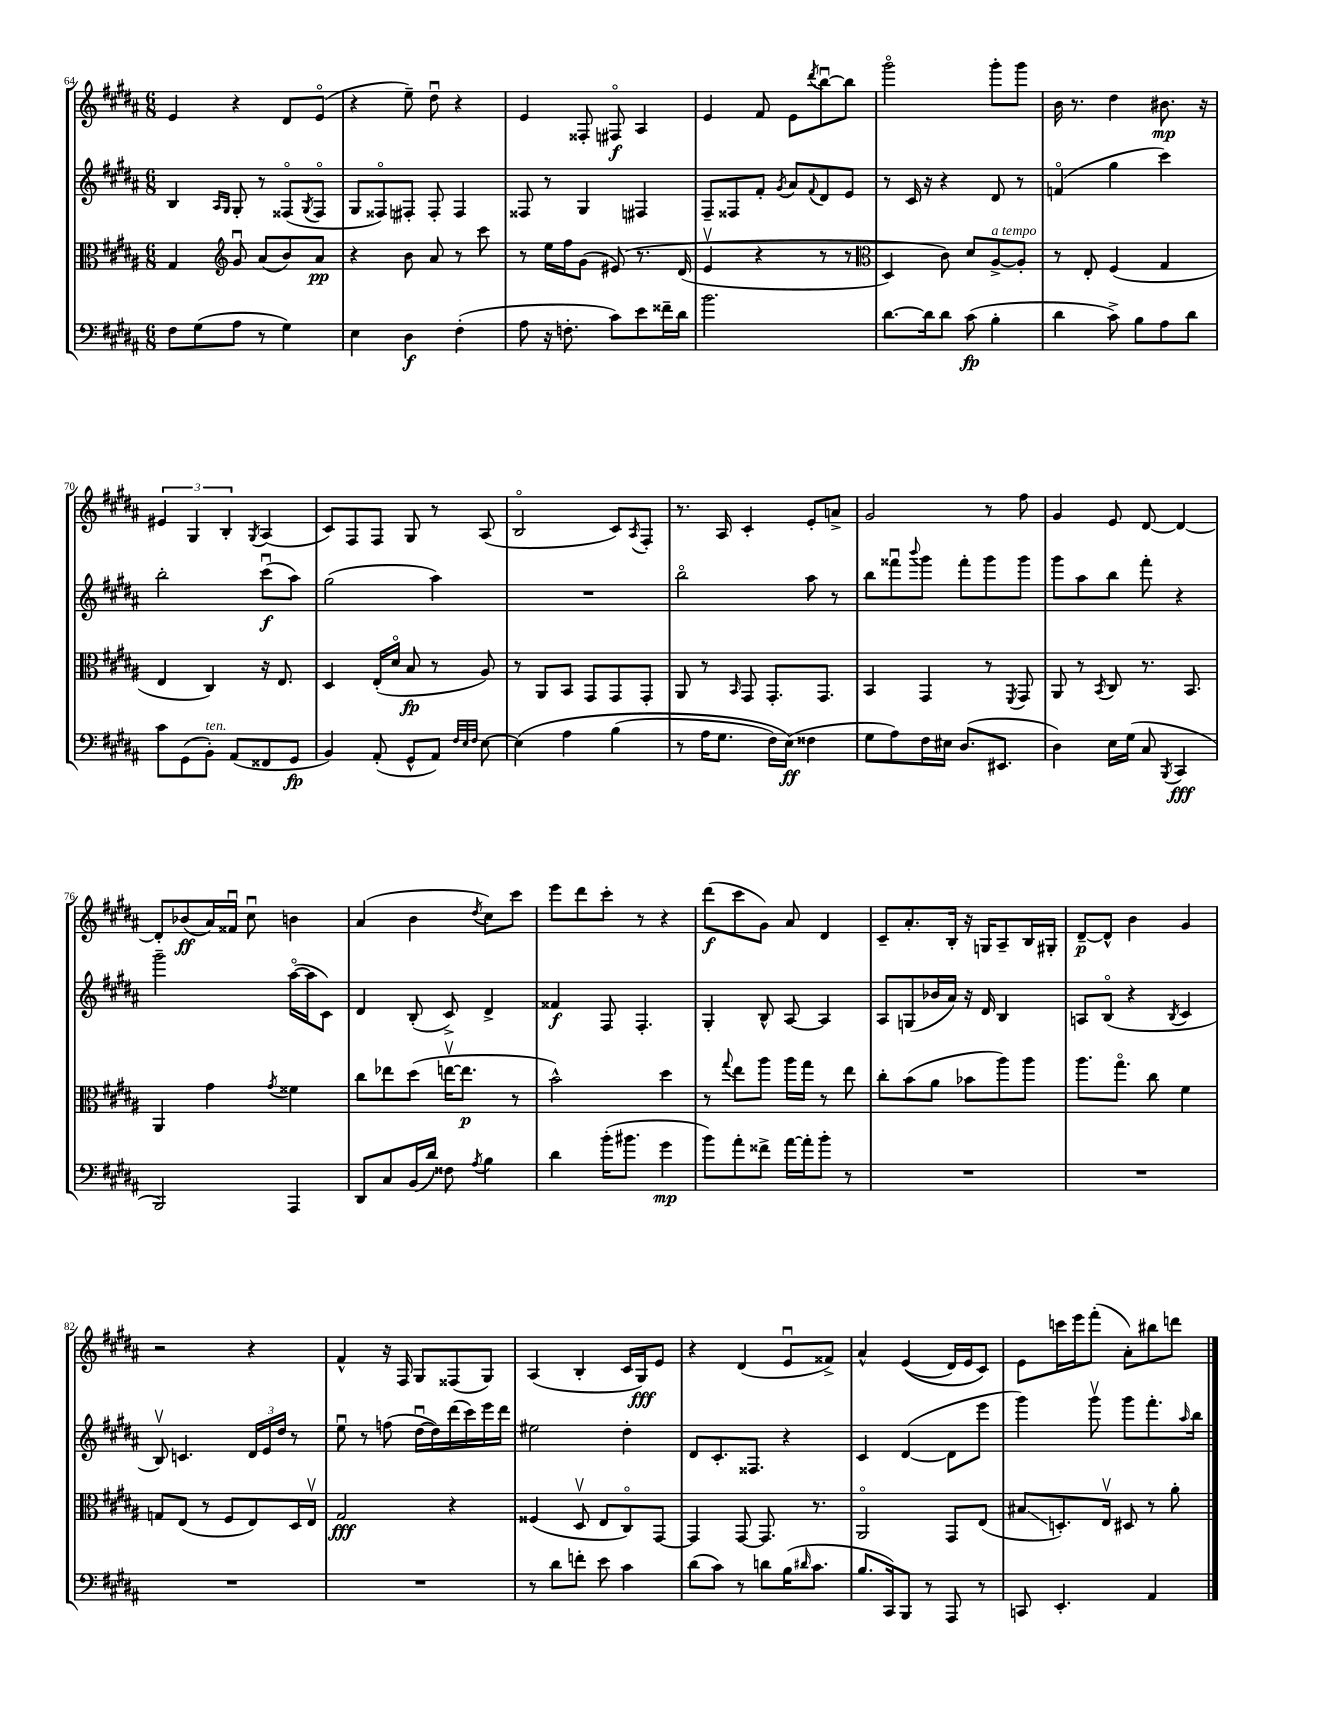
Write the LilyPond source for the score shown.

<<
\new StaffGroup <<
\new Staff = "s0" {
    \clef treble \key b \major \numericTimeSignature \time 6/8
    e'4 r4 dis'8 e'8\flageolet( |
    r4 e''8--) dis''8\downbow r4 |
    e'4 fisis8-. fis8\flageolet\f ais4 |
    e'4 fis'8 e'8 \acciaccatura { dis'''8 } b''8~\downbow b''8 |
    gis'''2\flageolet gis'''8-. gis'''8 |
    b'16 r8. dis''4 bis'8.\mp r16 |
    \tuplet 3/2 { eis'4 gis4 b4-. } \acciaccatura { gis8 } ais4( |
    cis'8) fis8 fis8 gis8 r8 ais8( |
    b2\flageolet cis'8) \acciaccatura { ais8 } fis8-. |
    r8. ais16 cis'4-. e'8-. a'8-> |
    gis'2 r8 fis''8 |
    gis'4 e'8 dis'8~ dis'4~ |
    dis'8-. bes'8\ff( ais'16) fisis'16\downbow cis''8\downbow b'4 |
    ais'4( b'4 \acciaccatura { dis''8 } cis''8) cis'''8 |
    e'''8 dis'''8 cis'''8-. r8 r4 |
    dis'''8\f( cis'''8 gis'8) ais'8 dis'4 |
    cis'8-- ais'8.-. b16-. r16 g16 ais8-- b16 gis16-. |
    dis'8~--\p dis'8-^ b'4 gis'4 |
    r2 r4 |
    fis'4-^ r16 fis16 gis8 fisis8( gis8) |
    ais4( b4-. cis'16 gis16\fff) e'8 |
    r4 dis'4( e'8\downbow fisis'8->) |
    ais'4-^ e'4(\( dis'16) e'16 cis'8\) |
    e'8 c'''16 e'''16 fis'''8-.( ais'8-.) bis''8 d'''8 \bar "|." |
}
\new Staff = "s1" {
    \clef treble \key b \major \numericTimeSignature \time 6/8
    b4 \grace { ais16 gis16 } gis8-. r8 fisis8\flageolet( \acciaccatura { gis8 } fisis8\flageolet |
    gis8 fisis8\flageolet) fis8-. fis8-. fis4 |
    fisis8 r8 gis4 fis4 |
    fis8-- fisis8 fis'8-. \acciaccatura { gis'8 } ais'8 \appoggiatura { fis'8 } dis'8 e'8 |
    r8 cis'16 r16 r4 dis'8 r8 |
    f'4\flageolet( gis''4 cis'''4) |
    b''2-. cis'''8\downbow\f( ais''8) |
    gis''2( ais''4) |
    R2. |
    b''2\flageolet ais''8 r8 |
    b''8 fisis'''8\downbow \appoggiatura { b'''8 } gis'''8 fisis'''8-. gis'''8 gis'''8 |
    gis'''8 ais''8 b''8 fis'''8-. r4 |
    gis'''2-- ais''16~\flageolet( ais''16 cis'8) |
    dis'4 b8-.( cis'8->) dis'4-> |
    fisis'4\f fis8 fis4.-. |
    gis4-. b8-^ ais8~ ais4 |
    ais8 g8( bes'16 ais'16) r16 dis'16 b4 |
    a8 b8\flageolet( r4 \acciaccatura { b8 } cis'4 |
    b8\upbow) c'4. \tuplet 3/2 { dis'16 e'16 dis''16 } r8 |
    e''8\downbow r8 f''8( dis''16~\downbow dis''16) dis'''16( cis'''16) e'''16 dis'''16 |
    eis''2 dis''4-. |
    dis'8 cis'8.-. fisis8. r4 |
    cis'4 dis'4~( dis'8 e'''8 |
    gis'''4) gis'''8\upbow gis'''8 fis'''8.-. \grace { ais''16 } b''16 \bar "|." |
}
\new Staff = "s2" {
    \clef alto \key b \major \numericTimeSignature \time 6/8
    gis4 \clef treble gis'8\downbow ais'8( b'8) ais'8\pp |
    r4 b'8 ais'8 r8 cis'''8 |
    r8 e''16 fis''16 gis'8( eis'8)\( r8. dis'16( |
    e'4\upbow r4 r8 r8 |
    \clef alto dis4) cis'8\) dis'8 ais8~->^\markup { \italic "a tempo" } ais8-. |
    r8 e8-. fis4( gis4 |
    e4 cis4) r16 e8. |
    dis4 e16-.( dis'16\flageolet b8\fp r8 ais8) |
    r8 ais,8 b,8 gis,8 gis,8 gis,8-. |
    ais,8 r8 \grace { b,16 } gis,8 gis,8.-. gis,8. |
    b,4 gis,4 r8 \acciaccatura { fis,8 } gis,8 |
    ais,8 r8 \acciaccatura { b,8 } cis8 r8. b,8. |
    ais,4 gis'4 \acciaccatura { gis'8 } fisis'4 |
    cis''8 ees''8 dis''8( e''16~\upbow e''8.\p r8 |
    b'2-^) dis''4 |
    r8 \appoggiatura { gis''8 } e''8 ais''8 ais''16 gis''16 r8 e''8 |
    cis''8-. b'8( ais'8 bes'8 ais''8) ais''8 |
    ais''8. gis''8.\flageolet cis''8 fis'4 |
    g8 e8( r8 fis8 e8) dis16 e16\upbow |
    gis2\fff r4 |
    fisis4( dis8\upbow e8 cis8\flageolet) gis,8~ |
    gis,4 gis,8~ gis,8. r8. |
    ais,2\flageolet gis,8 e8( |
    bis8\glissando d8.-.) e16\upbow dis8 r8 ais'8-. \bar "|." |
}
\new Staff = "s3" {
    \clef bass \key b \major \numericTimeSignature \time 6/8
    fis8 gis8( ais8 r8 gis4) |
    e4 dis4\f fis4-.( |
    ais8 r16 f8.-. cis'8) e'8 fisis'16-- dis'16 |
    b'2. |
    dis'8.~ dis'16 dis'8 cis'8\fp( b4-. |
    dis'4 cis'8->) b8 ais8 dis'8 |
    cis'8 gis,8( b,8-.^\markup { \italic "ten." }) ais,8( fisis,8 gis,8\fp |
    b,4) ais,8-.( gis,8-^ ais,8) \grace { fis32 e32 fis32 } e8~ |
    e4\( ais4 b4( |
    r8 ais16 gis8. fis16) e16\ff(\) fisis4 |
    gis8 ais8) fis16 eis16 dis8.( eis,8. |
    dis4) e16 gis16( cis8 \acciaccatura { b,,8 } cis,4\fff |
    b,,2) ais,,4 |
    dis,8 cis8 b,16( dis'16) fisis8 \acciaccatura { ais8 } b4 |
    dis'4 b'16-.( bis'8. gis'4\mp |
    b'8) ais'8-. fisis'8-> ais'16~ ais'16-. b'8-. r8 |
    R2. |
    R2. |
    R2. |
    R2. |
    r8 dis'8 f'8-. e'8 cis'4 |
    dis'8( cis'8) r8 d'8 b16( \grace { dis'16 } cis'8. |
    b8. cis,16) b,,8 r8 ais,,8 r8 |
    c,8 e,4.-. ais,4 \bar "|." |
}
>>
>>
\layout { \context { \Score currentBarNumber = #64 } }
